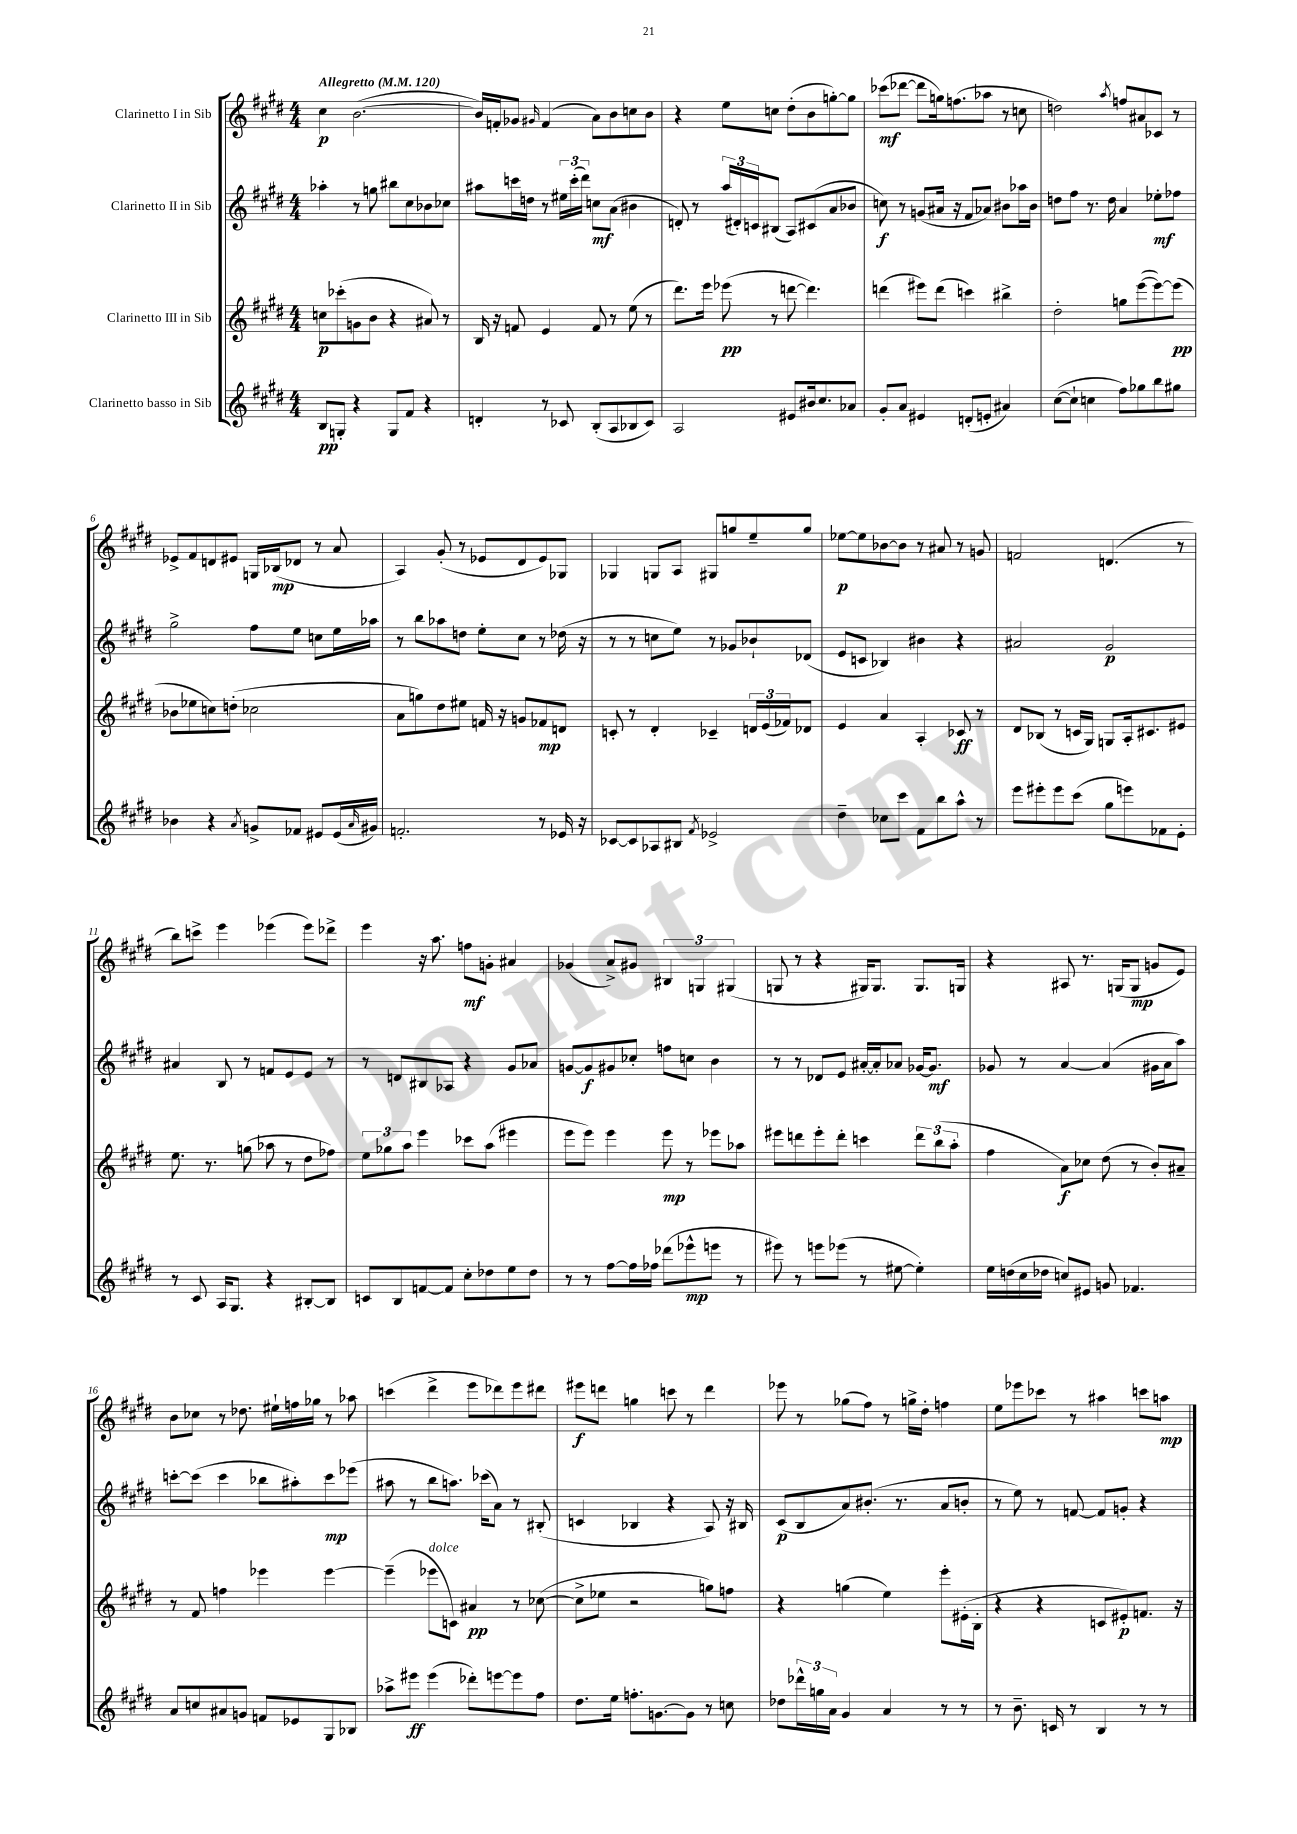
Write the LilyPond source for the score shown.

<<
\new StaffGroup <<
\new Staff = "s0" \with { instrumentName = "Clarinetto I in Sib" } {
    \clef treble \key e \major \numericTimeSignature \time 4/4 \tempo "Allegretto" 4 = 120
    cis''4\p b'2.~( |
    b'16) f'16-. ges'8 \grace { gis'16 } f'4( a'8) b'8 c''8 b'8 |
    r4 e''8 c''8 dis''8-.( b'8 g''8~-.) g''8 |
    ces'''8\mf( des'''8~ des'''8 g''16) f''8.( aes''8 r8 c''8 |
    d''2) \acciaccatura { a''8 } f''8 ais'8 ces'8 r8 |
    ees'8-> fis'8 d'8 eis'8 g16 bes16\mp( des'8 r8 a'8 |
    a4) gis'8-.( r8 ees'8 dis'8 ees'8) ges8 |
    ges4 g8 a8 gis8 g''8 e''8-- g''8 |
    ees''8~\p ees''8 bes'8~ bes'8 r8 ais'8 r8 g'8 |
    f'2 d'4.( r8 |
    b''8) c'''8-> e'''4 ees'''4( ees'''8) des'''8-> |
    e'''4 r16 a''8. f''8\mf g'8-. ais'4 |
    ges'4( a'8->) gis'8 \tuplet 3/2 { bis4 g4 gis4( } |
    g8 r8 r4 gis16) gis8. gis8. g16 |
    r4 ais8 r8. g16( g8\mp g'8 e'8) |
    b'8 ces''8 r8 des''8. eis''16-! f''16 ges''16 r8 aes''8 |
    c'''4( dis'''4-> e'''8 des'''8) e'''8 dis'''8 |
    eis'''8\f d'''8 g''4 c'''8 r8 d'''4 |
    ees'''8 r8 ges''8( fis''8) r8 g''16-> dis''16-. f''4 |
    e''8 ees'''8 ces'''8 r8 ais''4 c'''8 a''8\mp \bar "|." |
}
\new Staff = "s1" \with { instrumentName = "Clarinetto II in Sib" } {
    \clef treble \key e \major \numericTimeSignature \time 4/4
    aes''4-. r8 g''8 bis''8 cis''8 bes'8 ces''8 |
    ais''8 c'''16 d''16 r8 \tuplet 3/2 { eis''16 c'''16-.( dis'''16) } c''8\mf a'8( bis'4 |
    d'8-.) r8 \tuplet 3/2 { a''16( dis'16-.) c'16 } bis8( a8) cis'8( a'8 bes'8 |
    c''8\f) r8 g'8( ais'16 r16 fis'8 aes'8) bis'8 aes''16 bis'16 |
    d''8 fis''8 r8. d''16 a'4 ees''8-.\mf fes''8 |
    gis''2-> fis''8 e''8 c''8 e''16 aes''16 |
    r8 b''8 aes''8 d''8 e''8-. cis''8 r8 des''16( r16 |
    r8 r8 c''8 e''8) r8 ges'8 bes'8-! des'8( |
    e'8 c'8 bes4) bis'4 r4 |
    ais'2 gis'2\p |
    ais'4 b8 r8 f'8 e'8 e'8 r8 |
    r8 d'8 bis8 aes8 r4 gis'8 aes'8 |
    g'8~ g'8\f gis'8 ces''8-. f''8 c''8 b'4 |
    r8 r8 des'8 e'8 ais'16~-. ais'16-. aes'8 ges'16~ ges'8.\mf |
    ges'8 r8 a'4~ a'4( gis'16 a'16 a''8) |
    c'''8~-. c'''8( c'''4 bes''8 ais''8-.) c'''8\mp ees'''8( |
    ais''8 r8 b''8 a''8.) ces'''16( a'8) r8 bis8-.( |
    c'4 bes4 r4 a8) r16 bis16 |
    cis'8\p( b8 a'8) bis'8.-.( r8. a'8 b'8-. |
    r8 e''8) r8 f'8~ f'8 g'8-. r4 \bar "|." |
}
\new Staff = "s2" \with { instrumentName = "Clarinetto III in Sib" } {
    \clef treble \key e \major \numericTimeSignature \time 4/4
    c''8\p ces'''8-.( g'8 b'8 r4 ais'8) r8 |
    b16 r16 f'8 e'4 f'8 r8 e''8( r8 |
    dis'''8.) e'''16 ees'''8\pp( r8 d'''8~ d'''4.) |
    d'''4( eis'''8) d'''8( c'''4) bis''4-> |
    dis''2-. g''8 e'''8~( e'''8~) e'''8\pp( |
    bes'8 ees''8 c''8) d''8-.( ces''2 |
    a'8 g''8) dis''8 eis''8 f'16 r16 g'8 fes'8\mp d'8 |
    c'8-. r8 dis'4-. ces'4-- \tuplet 3/2 { d'16 e'16( fes'16) } des'8 |
    e'4 a'4 a4-. ces'8\ff r8 |
    dis'8 bes8( r8 c'16 gis16) g8 a16-. cis'8. eis'8 |
    e''8. r8. g''8( aes''8 r8 dis''8 fes''8) |
    \tuplet 3/2 { e''8 ges''8 a''8 } e'''4 ces'''8 a''8( eis'''4 |
    e'''8 e'''8) e'''4 e'''8\mp r8 ees'''8 aes''8 |
    eis'''8 d'''8 eis'''8-. d'''8-. c'''4 \tuplet 3/2 { d'''8 b''8( a''8-. } |
    fis''4 a'8\f) ces''8 dis''8( r8 b'8-.) ais'8-- |
    r8 fis'8 f''4 ees'''4 ees'''4~ |
    ees'''4--( ees'''8^\markup { \italic "dolce" } c'8) ais'4\pp r8 ces''8~( |
    ces''8-> ees''8 r2 g''8) f''8 |
    r4 g''4( e''4) e'''8-. eis'16-.( b16-. |
    r4 r4 c'8 eis'8-.\p) f'8. r16 \bar "|." |
}
\new Staff = "s3" \with { instrumentName = "Clarinetto basso in Sib" } {
    \clef treble \key e \major \numericTimeSignature \time 4/4
    b8\pp g8-. r4 g8 fis'8 r4 |
    d'4-. r8 ces'8 b8-.( a8 bes8 ces'8) |
    a2 eis'8 bis'16 cis''8. aes'8 |
    gis'8-. a'8 eis'4 d'8-.( e'8-. ais'4) |
    cis''8~( cis''8-! c''4 fis''8) ges''8 b''8 gis''8 |
    bes'4 r4 \acciaccatura { a'8 } g'8-> fes'8 eis'8 eis'16( \grace { a'16 } gis'16) |
    f'2.-. r8 ees'16 r16 |
    ces'8~ ces'8 aes8 bis8 \acciaccatura { fis'8 } ees'2-> |
    dis''4-- ces''8 cis'''8 fis'8 b''8 a''8-^ r8 |
    e'''8 eis'''8-. eis'''8 cis'''8( gis''8 e'''8) fes'8 e'8-. |
    r8 cis'8 a16 gis8. r4 bis8~-. bis8 |
    c'8 b8 f'8~ f'8 cis''8-. des''8 e''8 des''8 |
    r8 r8 fis''8~ fis''16 fes''16 des'''8( ees'''8-^\mp e'''8 r8 |
    eis'''8) r8 e'''8 ees'''8( r8 eis''8~ eis''4-.) |
    e''16 d''16( cis''16 des''16 c''8) eis'8 g'8 fes'4. |
    a'8 c''8 ais'8 g'8 f'8 ees'8 gis8 bes8 |
    aes''8-> eis'''8\ff eis'''4( des'''8-.) e'''8~ e'''8 fis''8 |
    dis''8. e''16 f''8.-. g'8.~ g'8 r8 c''8 |
    des''8 \tuplet 3/2 { des'''16-^ g''16 a'16 } gis'4 a'4 r8 r8 |
    r8 b'8.-- c'16 r8 b4 r8 r8 \bar "|." |
}
>>
>>
